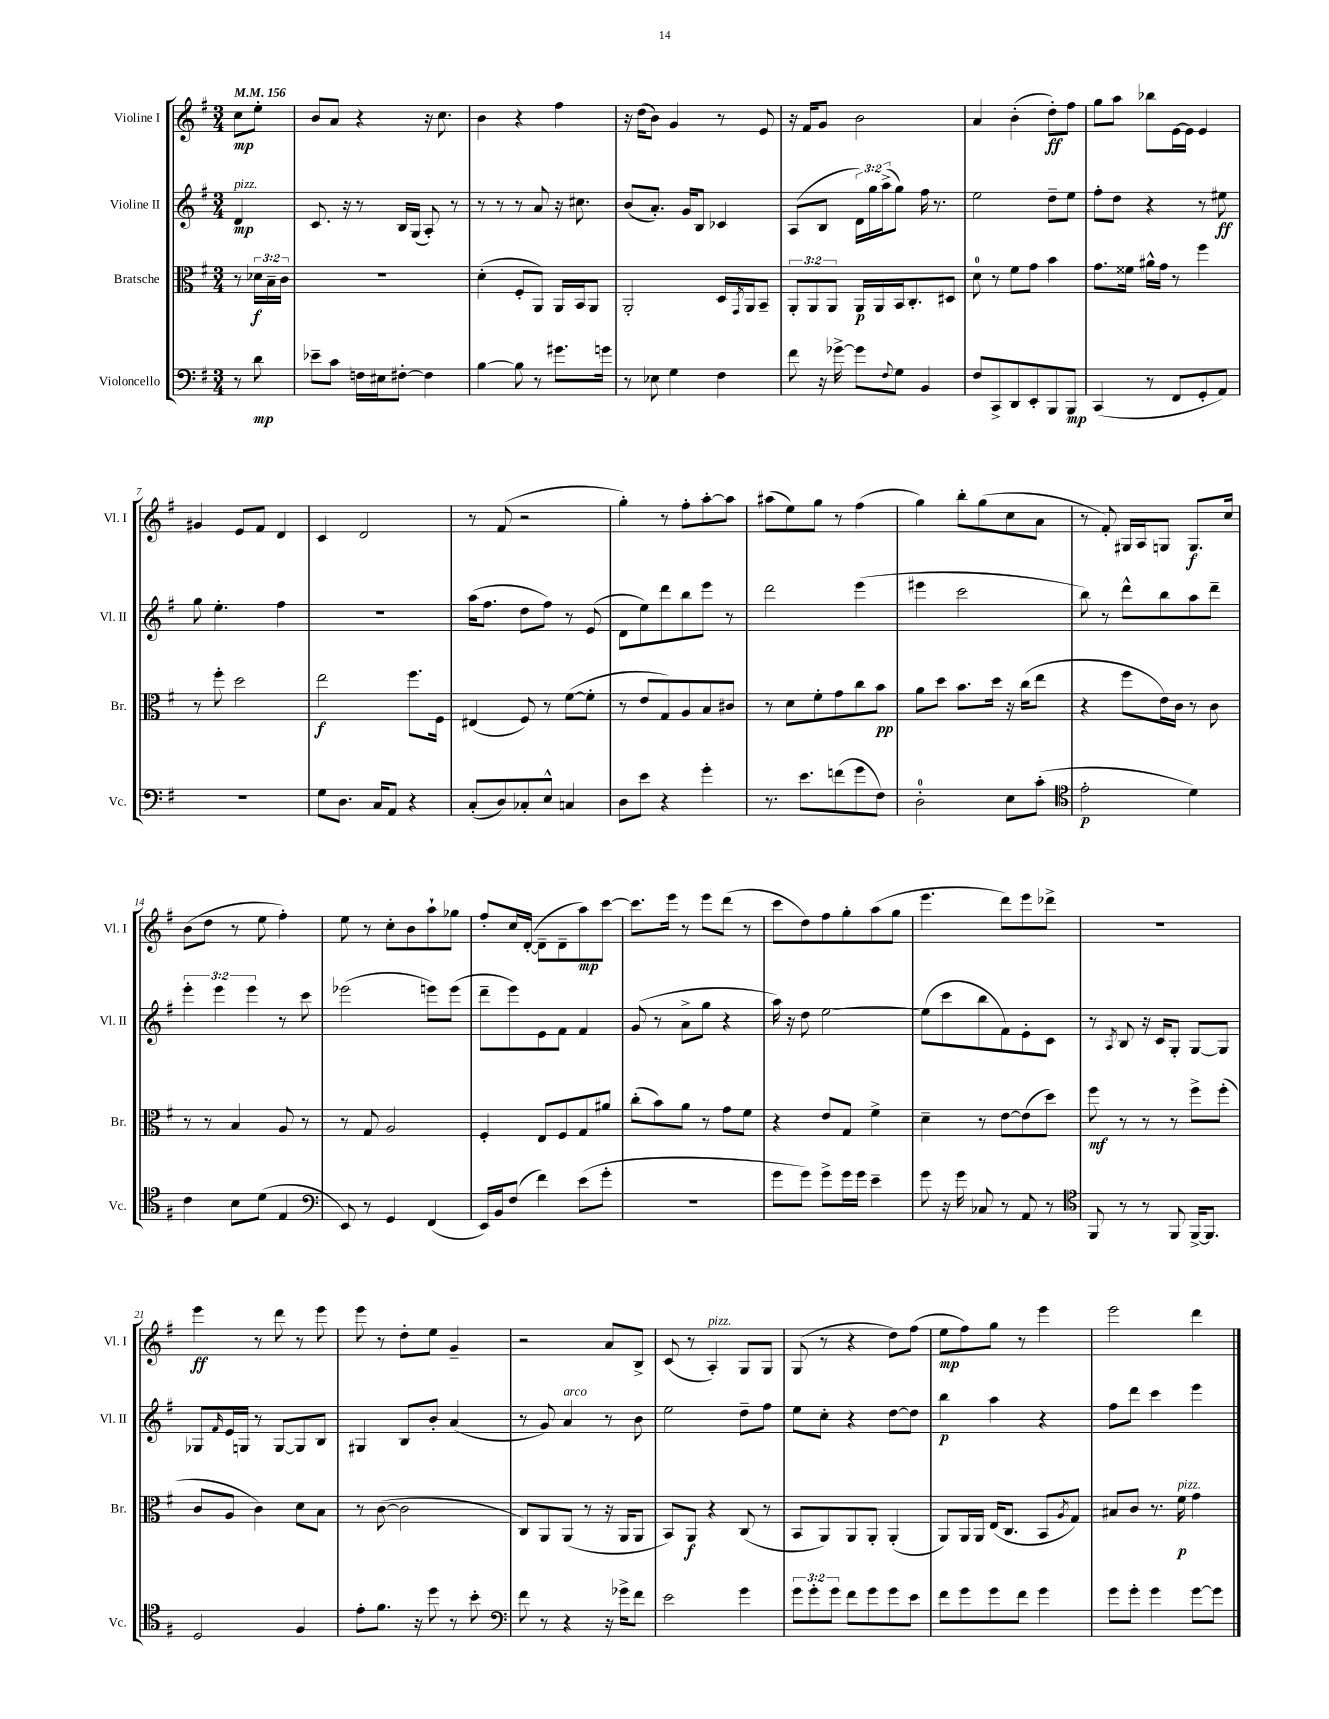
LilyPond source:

<<
\new StaffGroup <<
\new Staff = "s0" \with { instrumentName = "Violine I" shortInstrumentName = "Vl. I" } {
    \clef treble \key g \major \numericTimeSignature \time 3/4 \partial 4 \tempo 4 = 156
    c''8\mp e''8-. |
    b'8 a'8 r4 r16 c''8. |
    b'4 r4 fis''4 |
    r16 d''16( b'8) g'4 r8 e'8 |
    r16 fis'16 g'8 b'2 |
    a'4 b'4-.( d''8-.\ff) fis''8 |
    g''8 a''8 bes''8 e'16~ e'16 e'4 |
    gis'4 e'8 fis'8 d'4 |
    c'4 d'2 |
    r8 fis'8( r2 |
    g''4-.) r8 fis''8-. a''8~-. a''8 |
    ais''8( e''8) g''8 r8 fis''4( |
    g''4) b''8-. g''8( c''8 a'8 |
    r8 fis'8-.) gis16 a16 g8 g8.\f c''16 |
    b'8( d''8 r8 e''8 fis''4-.) |
    e''8 r8 c''8-. b'8 a''8-! ges''8 |
    fis''8-. c''16 d'16~-.( d'8-- d'8-- a''8\mp) c'''8~ |
    c'''8. e'''16 r8 e'''8 d'''8( r8 |
    c'''8 d''8) fis''8 g''8-. a''8( g''8 |
    e'''4. d'''8) e'''8 des'''8-> |
    R2. |
    e'''4\ff r8 d'''8 r8 e'''8 |
    e'''8 r8 d''8-. e''8 g'4-- |
    r2 a'8 b8-> |
    c'8( r8 a4-.^\markup { \italic "pizz." }) g8 g8 |
    g8( r8 r4 d''8) fis''8( |
    e''8\mp fis''8) g''8 r8 e'''4 |
    e'''2 d'''4 \bar "|." |
}
\new Staff = "s1" \with { instrumentName = "Violine II" shortInstrumentName = "Vl. II" } {
    \clef treble \key g \major \numericTimeSignature \time 3/4 \override Staff.TupletNumber.text = #tuplet-number::calc-fraction-text \partial 4
    d'4\mp^\markup { \italic "pizz." } |
    c'8. r16 r8 b16 g16( a8-.) r8 |
    r8 r8 r8 a'8 r16 cis''8. |
    b'8( a'8.-.) g'16 b8 ces'4 |
    a8( b8 \tuplet 3/2 { d'16) g''16 a''16->( } g''8) fis''16 r8. |
    e''2 d''8-- e''8 |
    fis''8-. d''8 r4 r8 eis''8\ff |
    g''8 e''4.-. fis''4 |
    R2. |
    a''16( fis''8. d''8 fis''8) r8 e'8( |
    d'8 e''8) d'''8 b''8 e'''8 r8 |
    d'''2 e'''4( |
    eis'''4 c'''2 |
    b''8) r8 d'''8-^ b''8 a''8 d'''8-- |
    \tuplet 3/2 { e'''4-. e'''4 e'''4 } r8 c'''8 |
    ees'''2( e'''8) e'''8( |
    d'''8-- e'''8) e'8 fis'8 fis'4 |
    g'8( r8 a'8-> g''8 r4 |
    a''16) r16 d''8 e''2~ |
    e''8( c'''8 b''8 fis'8) e'8-. c'8 |
    r8 \acciaccatura { a8 } b8 r16 c'16 g8-. g8~ g8 |
    ges8 \grace { fis'16 } e'16 g16 r8 g8~ g8 b8 |
    gis4 b8 b'8-. a'4( |
    r8 g'8) a'4^\markup { \italic "arco" } r8 b'8 |
    e''2 d''8-- fis''8 |
    e''8 c''8-. r4 d''8~ d''8 |
    b''4\p a''4 r4 |
    fis''8 d'''8 c'''4 e'''4 \bar "|." |
}
\new Staff = "s2" \with { instrumentName = "Bratsche" shortInstrumentName = "Br." } {
    \clef alto \key g \major \numericTimeSignature \time 3/4 \override Staff.TupletNumber.text = #tuplet-number::calc-fraction-text \partial 4
    r8 \tuplet 3/2 { des'16\f b16-- c'16 } |
    R2. |
    d'4-.( fis8-. a,8) a,16 b,16 a,8 |
    a,2-. d16 \acciaccatura { g,8 } a,16 b,8-- |
    \tuplet 3/2 { a,8-. a,8 a,8 } a,16\p a,16 b,16 c8.-. dis8 |
    d'8-0 r8 fis'8 g'8 b'4 |
    g'8. fisis'16 ais'16-^ g'16 r8 fis''4 |
    r8 fis''8-. d''2 |
    e''2\f fis''8. fis16 |
    eis4( fis8) r8 fis'8~( fis'8-. |
    r8 e'8 g8) a8 b8 cis'8 |
    r8 d'8 fis'8-. g'8 c''8 b'8\pp |
    a'8 d''8 b'8. d''16 r16 c''16( e''8 |
    r4 fis''8 e'16) c'16 r8 c'8 |
    r8 r8 b4 a8 r8 |
    r8 g8 a2 |
    fis4-. e8 fis8 g8 ais'8 |
    c''8-.( b'8) a'8 r8 g'8 fis'8 |
    r4 e'8 g8 fis'4-> |
    d'4-- r8 e'8~ e'8( d''8) |
    fis''8\mf r8 r8 r8 fis''8-> fis''8-.( |
    c'8 a8 c'4) d'8 b8 |
    r8 c'8~( c'2 |
    c8) a,8 a,8( r8 r16 a,16 a,8 |
    b,8) a,8\f r4 c8( r8 |
    b,8 a,8) a,8 a,8-. a,4-.( |
    a,8) a,16 a,16 e16( c8. b,8 \acciaccatura { a8 } g8) |
    bis8 c'8 r8. fis'16\p^\markup { \italic "pizz." } g'4 \bar "|." |
}
\new Staff = "s3" \with { instrumentName = "Violoncello" shortInstrumentName = "Vc." } {
    \clef bass \key g \major \numericTimeSignature \time 3/4 \override Staff.TupletNumber.text = #tuplet-number::calc-fraction-text \partial 4
    r8 d'8\mp |
    ees'8-- c'8 f16 eis16 fis8~-. fis4 |
    b4~ b8 r8 gis'8. g'16 |
    r8 ees8 g4 fis4 |
    fis'8 r16 ges'16~-> ges'8 \appoggiatura { fis8 } g8 b,4 |
    fis8 c,8-> d,8 e,8-. b,,8 b,,8\mp |
    c,4( r8 fis,8 g,8-. a,8) |
    R2. |
    g8 d8. c16 a,8 r4 |
    c8-.( d8) ces8-. e8-^ c4 |
    d8 e'8 r4 g'4-. |
    r8. e'8. f'8( g'8 fis8) |
    d2-0-. e8 c'8-.( |
    \clef tenor e'2-.\p d'4) |
    c'4 b8 d'8( e4 |
    \clef bass e,8) r8 g,4 fis,4( |
    e,16) b,16 fis8( fis'4) e'8( g'8-. |
    R2. |
    g'8 g'8) g'8-> g'16 g'16 e'4-- |
    g'8 r16 g'16 ces8 r8 a,8 r8 |
    \clef tenor fis,8 r8 r8 fis,8 fis,16~-> fis,8. |
    d2 fis4 |
    e'8-. fis'8. r16 d''8 r8 b'8-. |
    \clef bass fis'8 r8 r4 r16 ges'16-> fis'8 |
    e'2 g'4 |
    \tuplet 3/2 { g'8 g'8-. g'8 } fis'8 g'8 g'8 e'8 |
    fis'8 g'8 g'8 fis'8 g'4 |
    g'8 g'8-. g'4 g'8~ g'8 \bar "|." |
}
>>
>>
